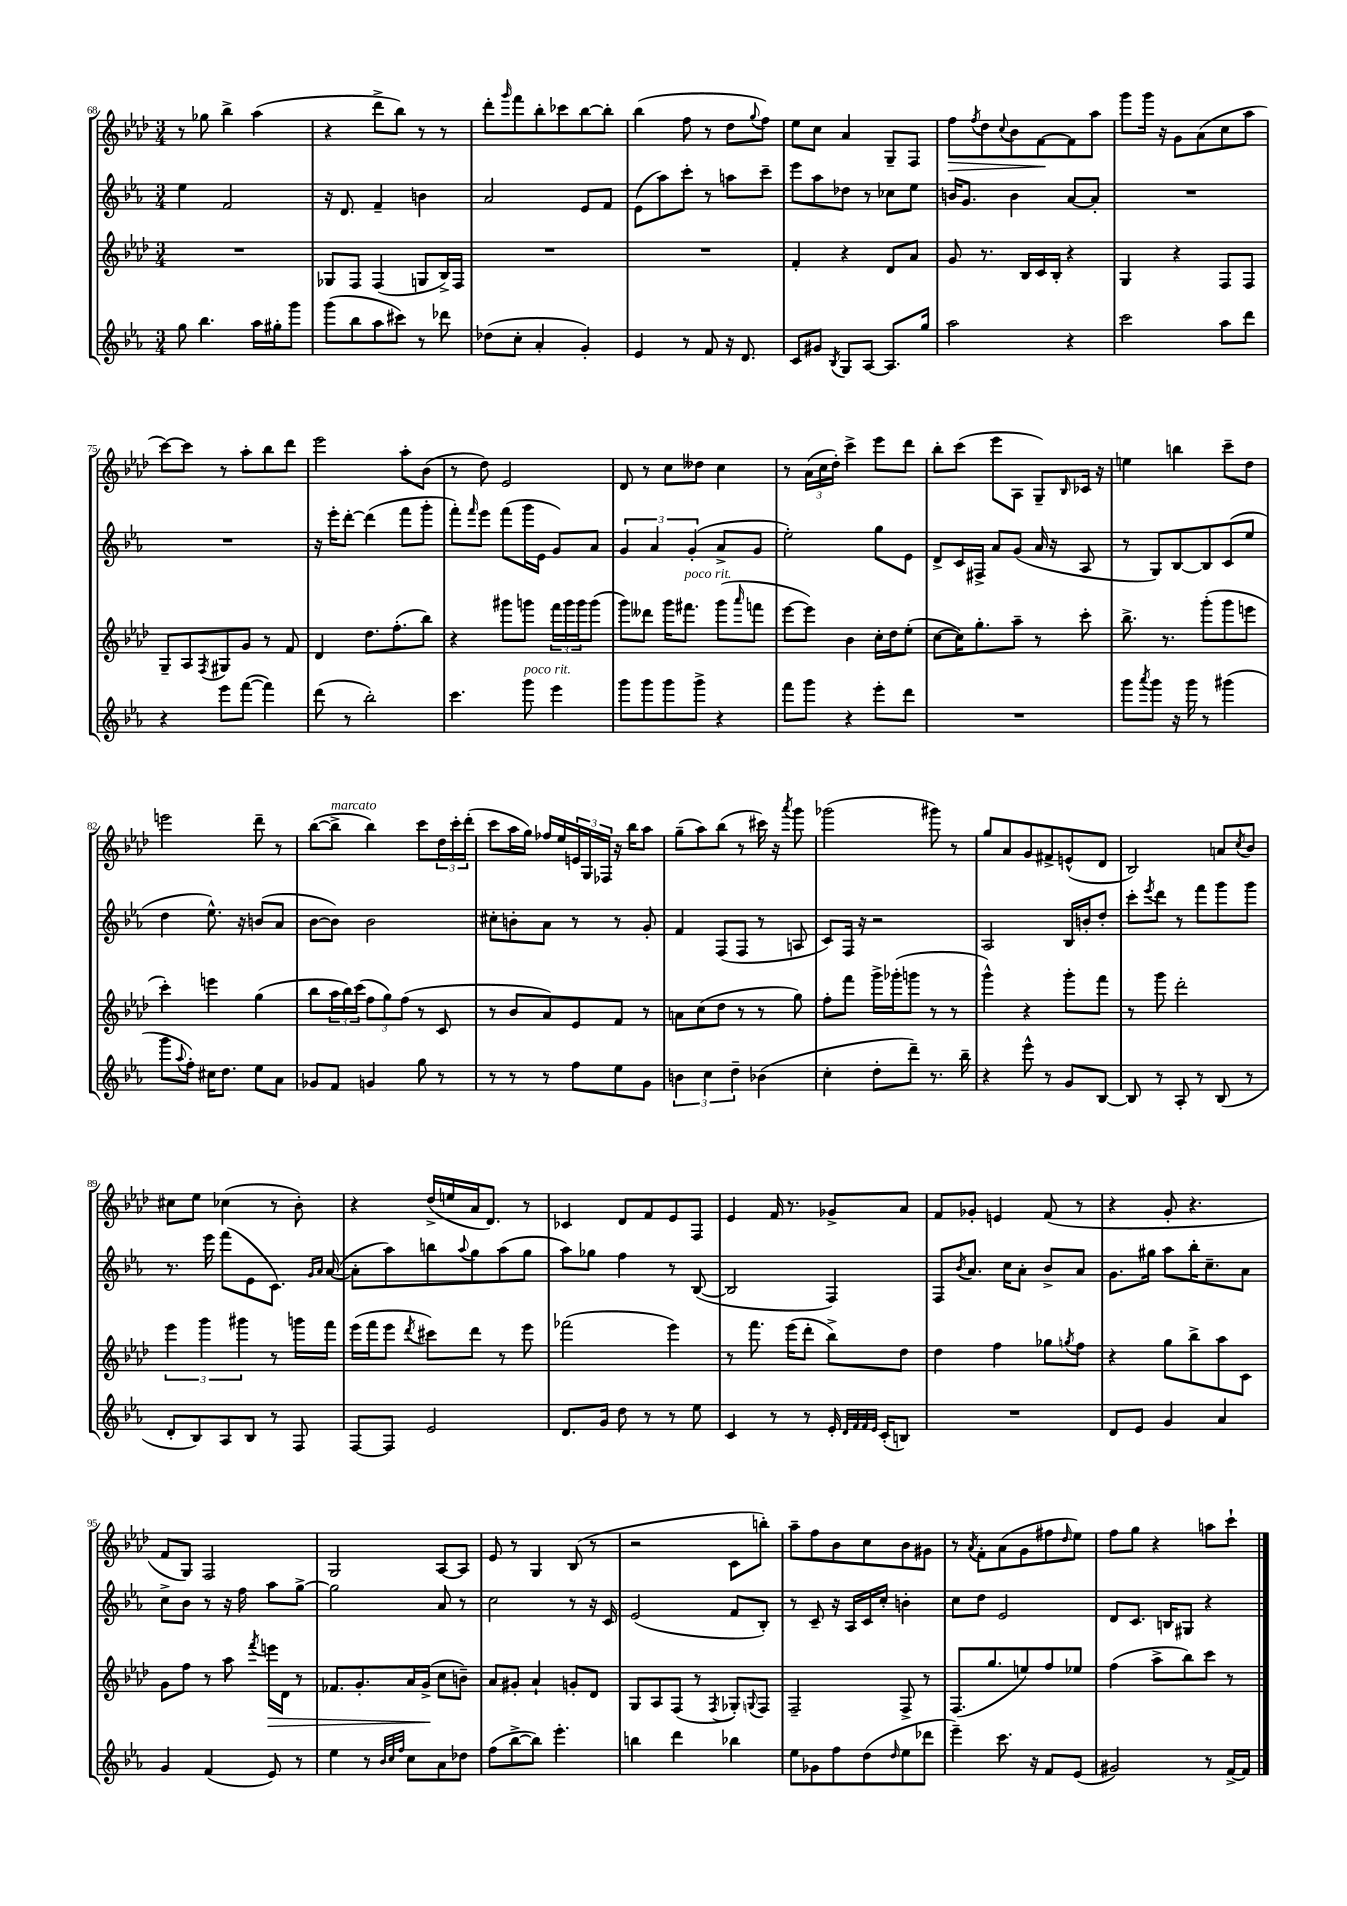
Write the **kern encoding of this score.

**kern	**kern	**dynam	**kern	**kern	**dynam
*part4	*part3	*part3	*part2	*part1	*part1
*staff4	*staff3	*staff3	*staff2	*staff1	*staff1
*clefG2	*clefG2	*	*clefG2	*clefG2	*
*k[b-e-a-]	*k[b-e-a-d-]	*	*k[b-e-a-]	*k[b-e-a-d-]	*
*M3/4	*M3/4	*	*M3/4	*M3/4	*
=68	=68	=68	=68	=68	=68
8gg\	2.r	.	4ee-\	8r	.
4.bb-\	.	.	.	8gg-X\	.
.	.	.	2f/	4bb-^\	.
16aa-\LL	.	.	.	(4aa-\	.
16gg#X'\J	.	.	.	.	.
8ggg\J	.	.	.	.	.
=69	=69	=69	=69	=69	=69
(8ggg\L	8G-X/L	.	16r	4r	.
.	.	.	8.d/	.	.
8bb-\	8F/J	.	.	.	.
8aa-\	(4F/	.	4f~/	8ddd-^\L	.
8ccc#X\J)	.	.	.	8bb-\J)	.
8r	8Gn/L	.	4bn\	8r	.
8ddd-X\	16B-^/L)	.	.	8r	.
.	16F/JJ	.	.	.	.
=70	=70	=70	=70	=70	=70
(8dd-X\L	2.r	.	2a-/	8ddd-'\L	.
.	.	.	.	16qqggg/	.
8cc'\J	.	.	.	8fff\	.
4a-'/	.	.	.	8bb-'\	.
.	.	.	.	8ccc-X\	.
4g'/)	.	.	8e-/L	[8bb-\	.
.	.	.	8f/J	8bb-'\J]	.
=71	=71	=71	=71	=71	=71
4e-/	2.r	.	(8e-\L	(4bb-\	.
.	.	.	8aa-\)	.	.
8r	.	.	8ccc'\J	8ff\	.
8f/	.	.	8r	8r	.
16r	.	.	8aan\L	8dd-\L	.
8.d/	.	.	.	.	.
.	.	.	.	8qqgg/	.
.	.	.	8ccc~\J	8ff\J)	.
=72	=72	=72	=72	=72	=72
8c/L	4f'/	.	8eee-\L	8ee-\L	.
8g#X/J	.	.	8aa-\	8cc\J	.
8qB-/	.	.	.	.	.
8G/L	4r	.	8dd-X\J	4a-/	.
[8A-/J	.	.	8r	.	.
8.A-/L]	8d-/L	.	8cc-X\L	8G~/L	.
.	8a-/J	.	8ee-\J	8F/J	.
16gg/Jk	.	.	.	.	.
=73	=73	=73	=73	=73	=73
!	!	!	!	!	!LO:HP:b
2aa-\	8g/	.	16bn/KL	8ff\L	>
.	.	.	8.g/J	.	.
.	.	.	.	8qff/	.
.	8.r	.	.	8dd-\	.
.	.	.	.	8qqcc/	.
.	.	.	4b\	8b-\	.
.	16B-/LL	.	.	.	.
.	16c/	.	.	[8f\	.
.	16B-'/JJ	.	.	.	.
4r	4r	.	[8a-/L	8f\]	]
.	.	.	8a-'/J]	8aa-\J	.
=74	=74	=74	=74	=74	=74
2ccc\	4G/	.	2.r	8ggg\L	.
.	.	.	.	16ggg\Jk	.
.	.	.	.	16r	.
.	4r	.	.	8g\L	.
.	.	.	.	(8a-\	.
8aa-\L	8F/L	.	.	8cc\	.
8ddd\J	8F/J	.	.	8aa-\J	.
!!LO:LB:g=z
=75	=75	=75	=75	=75	=75
4r	8G~/L	.	2.r	[8ccc\L)	.
.	8A-/	.	.	8ccc\J]	.
.	8qF/	.	.	.	.
8eee-\L	8G#X/	.	.	8r	.
([8fff\J	8g/J	.	.	8aa-'\L	.
4fff\])	8r	.	.	8bb-\	.
.	8f/	.	.	8ddd-\J	.
=76	=76	=76	=76	=76	=76
(8ddd\	4d-/	.	16r	2eee-\	.
.	.	.	16eee-'\KL	.	.
8r	.	.	[8ddd'\J	.	.
2bb-'\)	8.dd-\L	.	(4ddd\]	.	.
.	(8.ff'\	.	.	.	.
.	.	.	8fff\L	8aa-'\L	.
.	8bb-\J)	.	8ggg'\J	(8b-\J	.
=77	=77	=77	=77	=77	=77
4.ccc\	4r	.	8fff'\L)	8r	.
.	.	.	16qqfff/	.	.
.	.	.	8eee-\J	8dd-\)	.
.	8ggg#X\L	.	(8fff\L	2e-/	.
!LO:TX:a:i:t=poco rit.	!	!	!	!	!
8ggg\	8gggn\J	.	16ggg\L	.	.
.	.	.	16e-\JJ	.	.
4eee-\	24fff\LL	.	8g/L)	.	.
.	24ggg\	.	.	.	.
.	24ggg\J	.	.	.	.
.	(8ggg\J	.	8a-/J	.	.
=78	=78	=78	=78	=78	=78
8ggg\L	8ggg\L)	.	6g/	8d-/	.
8ggg\	8ddd--X\J	.	.	8r	.
.	.	.	6a-/	.	.
8ggg\	16ggg\KL	.	.	8cc\L	.
!	!LO:TX:a:i:t=poco rit.	!	!	!	!
.	8.fff#X\J	.	.	.	.
.	.	.	(6g'/	.	.
8ggg^\J	.	.	.	8dd--X\J	.
4r	(8ggg\L	.	8a-^/L	4cc\	.
.	16qqaaa-/	.	.	.	.
.	8fffn\J	.	8g/J	.	.
=79	=79	=79	=79	=79	=79
8fff\L	[8eee-\L	.	2ee-'\)	8r	.
8ggg\J	8eee-\J])	.	.	(24a-\LL	.
.	.	.	.	24cc\	.
.	.	.	.	24dd-'\JJ)	.
4r	4b-\	.	.	4ccc^\	.
8eee-'\L	16cc'\LL	.	8gg\L	8eee-\L	.
.	16dd-\J	.	.	.	.
8ddd\J	(8ee-'\J	.	8e-\J	8ddd-\J	.
=80	=80	=80	=80	=80	=80
2.r	[8cc\L	.	8d^/L	8bb-'\L	.
.	16cc\K])	.	16c/L	(8ccc\J	.
.	8.gg'\	.	16F#X^/JJ	.	.
.	.	.	8a-/L	8eee-\L	.
.	8aa-~\J	.	(8g/J	8A-\J	.
.	8r	.	16a-/	8G~/L)	.
.	.	.	16r	.	.
.	.	.	.	16qqB-/	.
.	8ccc'\	.	8A-/	16c-X/Jk	.
.	.	.	.	16r	.
=81	=81	=81	=81	=81	=81
8ggg\L	8.bb-^\	.	8r	4een\	.
8qaaa-/	.	.	.	.	.
8ggg\J	.	.	8G/L)	.	.
.	8.r	.	.	.	.
16r	.	.	[8B-/	4bbn\	.
16ggg\	.	.	.	.	.
8r	(8ggg'\L	.	8B-/]	.	.
(4ggg#X\	8ggg\	.	(8c/	8ccc~\L	.
.	8eeen\J	.	8ee-/J	8dd-\J	.
!!LO:LB:g=z
=82	=82	=82	=82	=82	=82
8ggg\L	4ccc'\)	.	4dd\	2eeen\	.
8qqaa-/	.	.	.	.	.
8ff'\J)	.	.	.	.	.
16cc#X\KL	4eeen\	.	8.ee-^^\)	.	.
8.dd\J	.	.	.	.	.
.	.	.	16r	.	.
8ee-\L	(4gg\	.	(8bn/L	8ddd-~\	.
8a-\J	.	.	8a-/J	8r	.
=83	=83	=83	=83	=83	=83
8g-X/L	8bb-\L	.	[8b-\L	([8bb-\L	.
!	!	!	!	!LO:TX:a:i:t=marcato	!
8f/J	24aa-\L	.	8b-\J])	8bb-^\J]	.
.	24bb-\)	.	.	.	.
.	(24ccc\JJ	.	.	.	.
4gn/	12ff\L	.	2b-\	4bb-\)	.
.	12gg\)	.	.	.	.
.	(12ff\J	.	.	.	.
8gg\	8r	.	.	8ccc\L	.
8r	8c/	.	.	24dd-\L	.
.	.	.	.	24ccc'\	.
.	.	.	.	(24ddd-'\JJ	.
=84	=84	=84	=84	=84	=84
8r	8r	.	8cc#X'\L	8ccc\L	.
8r	8b-/L	.	8bn'\	16aa-\L	.
.	.	.	.	16gg\JJ)	.
8r	8a-/)	.	8a-\J	16ff-X/LL	.
.	.	.	.	16ee-/	.
8ff\L	8e-/	.	8r	24en/	.
.	.	.	.	24G/	.
.	.	.	.	24F-X/JJ	.
8ee-\	8f/J	.	8r	16r	.
.	.	.	.	16bb-\KL	.
8g\J	8r	.	8g'/	8aa-\J	.
=85	=85	=85	=85	=85	=85
6bn\	8an\L	.	4f/	(8gg~\L	.
.	(8cc\	.	.	8aa-\)	.
6cc\	.	.	.	.	.
.	8dd-\J	.	(8F/L	(8bb-\J	.
6dd~\	.	.	.	.	.
.	8r	.	8F/J	8r	.
(4b-X\	8r	.	8r	16ccc#X\)	.
.	.	.	.	16r	.
.	.	.	.	8qaaa-/	.
.	8gg\)	.	8An/	8ggg\	.
=86	=86	=86	=86	=86	=86
4cc'\	8ff'\L	.	8c/L)	(2ggg-X\	.
.	8fff\J	.	16F/Jk	.	.
.	.	.	16r	.	.
8dd'\L	16ggg^\LL	.	2r	.	.
.	(16ggg-X'\J	.	.	.	.
8ddd~\J)	8gggn\J	.	.	.	.
8.r	8r	.	.	8ggg#X\)	.
.	8r	.	.	8r	.
16bb-~\	.	.	.	.	.
=87	=87	=87	=87	=87	=87
4r	4ggg^^\)	.	2A-/	8gg/L	.
.	.	.	.	8a-/	.
8eee-^^\	4r	.	.	8g/	.
8r	.	.	.	8f#X^/	.
8g/L	8ggg'\L	.	16B-/LL	(8en^^/	.
.	.	.	16bn'/J	.	.
[8B-/J	8fff\J	.	8dd'/J	8d-/J	.
=88	=88	=88	=88	=88	=88
8B-/]	8r	.	8ccc'\L	2B-/)	.
.	.	.	8qeee-/	.	.
8r	8ggg\	.	8ddd\J	.	.
8A-'/	2ddd-'\	.	8r	.	.
8r	.	.	8fff\L	.	.
(8B-/	.	.	8ggg\	8an/L	.
.	.	.	.	8qcc/	.
8r	.	.	8ggg\J	8b-/J	.
!!LO:LB:g=z
=89	=89	=89	=89	=89	=89
8d'/L	6eee-\	.	8.r	8cc#X\L	.
8B-/)	.	.	.	8ee-\J	.
.	6ggg\	.	.	.	.
.	.	.	16eee-\	.	.
8A-/	.	.	(8fff\L	(4cc-X\	.
.	6ggg#X\	.	.	.	.
8B-/J	.	.	8e-\	.	.
8r	8r	.	8.c\J)	8r	.
8F/	16gggn\LL	.	.	8b-'\)	.
.	.	.	16qqg/LL	.	.
.	.	.	16qqa-/JJ	.	.
.	16fff\JJ	.	([16a-/	.	.
=90	=90	=90	=90	=90	=90
[8F/L	(16eee-\LL	.	8a-'\L]	4r	.
.	16fff\J	.	.	.	.
8F/J]	8eee-\J	.	8aa-\)	.	.
.	8qddd-/	.	.	.	.
2e-/	8ccc#X\L)	.	8bbn\	(16dd-^/LL	.
.	.	.	.	16een/	.
.	.	.	8qqaa-/	.	.
.	8ddd-\J	.	8gg\	16a-/J	.
.	.	.	.	8.d-/J)	.
.	8r	.	(8aa-\	.	.
.	8eee-\	.	8gg\J	8r	.
=91	=91	=91	=91	=91	=91
8.d/L	(2fff-X\	.	8aa-\L)	4c-X/	.
.	.	.	8gg-X\J	.	.
16g/Jk	.	.	.	.	.
8dd\	.	.	4ff\	8d-/L	.
8r	.	.	.	8f/	.
8r	4eee-\)	.	8r	8e-/	.
8ee-\	.	.	([8B-/	8F/J	.
=92	=92	=92	=92	=92	=92
4c/	8r	.	2B-/]	4e-/	.
.	8.fff\	.	.	.	.
8r	.	.	.	16f/	.
.	(16eee-\KL	.	.	8.r	.
8r	8ddd-'\J	.	.	.	.
16e-'/	8bb-^\L)	.	4F/)	8g-X^/L	.
32qqd/LLL	.	.	.	.	.
32qqf/	.	.	.	.	.
32qqf/	.	.	.	.	.
32qqe-/JJJ	.	.	.	.	.
(16c'/KL	.	.	.	.	.
8Bn/J)	8dd-\J	.	.	8a-/J	.
=93	=93	=93	=93	=93	=93
2.r	4dd-\	.	8F/L	8f/L	.
.	.	.	8qb-/	.	.
.	.	.	8.a-/J	8g-X'/J	.
.	4ff\	.	.	4en/	.
.	.	.	16cc\KL	.	.
.	.	.	8a-'\J	.	.
.	8gg-X\L	.	8b-^/L	(8f/	.
.	8qggn/	.	.	.	.
.	8ff\J	.	8a-/J	8r	.
=94	=94	=94	=94	=94	=94
8d/L	4r	.	8.g\L	4r	.
8e-/J	.	.	.	.	.
.	.	.	16gg#X\Jk	.	.
4g/	8gg\L	.	8aa-\L	8g'/	.
.	8bb-^\	.	16bb-'\K	4.r	.
.	.	.	8.cc~\	.	.
4a-/	8aa-\	.	.	.	.
.	8c\J	.	8a-\J	.	.
!!LO:LB:g=z
=95	=95	=95	=95	=95	=95
4g/	8g\L	.	8cc^\L	8f/L	.
.	8ff\J	.	8b-\J	8G/J)	.
(4f/	8r	.	8r	2F/	.
.	8aa-\	.	16r	.	.
.	.	.	16ff\	.	.
.	8qfff/	.	.	.	.
!	!	!LO:HP:b	!	!	!
8e-/)	16eeen\LL	>	8aa-\L	.	.
.	16d-\JJ	.	.	.	.
8r	8r	.	[8gg^\J	.	.
=96	=96	=96	=96	=96	=96
4ee-\	8.f-X/L	.	2gg\]	2G/	.
.	8.g'/	.	.	.	.
8r	.	.	.	.	.
32qqb-/LLL	.	.	.	.	.
32qqcc/	.	.	.	.	.
32qqff/JJJ	.	.	.	.	.
8cc\L	16a-/L	.	.	.	.
.	(16g^/JJ	.	.	.	.
8a-\	8cc\L	]	8a-/	[8A-/L	.
8dd-X\J	8bn~\J)	.	8r	8A-/J]	.
=97	=97	=97	=97	=97	=97
(8ff\L	8a-/L	.	2cc\	8e-/	.
[8bb-^\	8g#X'/J	.	.	8r	.
8bb-\J])	4a-`/	.	.	4G/	.
4.eee-'\	.	.	.	.	.
.	8gn'/L	.	8r	(8B-/	.
.	8d-/J	.	16r	8r	.
.	.	.	16c/	.	.
=98	=98	=98	=98	=98	=98
4bbn\	8G/L	.	(2e-/	2r	.
.	8A-/	.	.	.	.
4ddd\	(8F/J	.	.	.	.
.	8r	.	.	.	.
.	8qF/	.	.	.	.
4bb-X\	8G-X'/L)	.	8f/L	8c\L	.
.	8qqGn/	.	.	.	.
.	8F/J	.	8B-'/J)	8bbn'\J)	.
=99	=99	=99	=99	=99	=99
8ee-\L	2F~/	.	8r	8aa-~\L	.
8g-X\	.	.	8c~/	8ff\	.
8ff\	.	.	16r	8b-\	.
.	.	.	16A-/LL	.	.
(8dd\	.	.	16c/	8cc\	.
.	.	.	16cc'/JJ	.	.
16qqdd/	.	.	.	.	.
8ee-\	8F^/	.	4bn'\	8b-\	.
8ddd-X\J	8r	.	.	8g#X\J	.
=100	=100	=100	=100	=100	=100
4eee-~\)	(8.F/L	.	8cc\L	8r	.
.	.	.	.	8qa-/	.
.	.	.	8dd\J	8f'\L	.
.	8.gg/	.	.	.	.
8.ccc\	.	.	2e-/	(8a-\	.
.	8een/)	.	.	8g\	.
16r	.	.	.	.	.
8f/L	8ff/	.	.	8ff#X\	.
.	.	.	.	16qqdd-/	.
(8e-/J	8ee-X/J	.	.	8ee-\J)	.
=101	=101	=101	=101	=101	=101
2g#X/)	(4ff\	.	8d/L	8ff\L	.
.	.	.	8.c/J	8gg\J	.
.	8aa-^\L	.	.	4r	.
.	.	.	16Bn/KL	.	.
.	8bb-\)	.	8G#X/J	.	.
8r	8ccc\J	.	4r	8aan\L	.
[16f^/LL	8r	.	.	8ccc`\J	.
16f/JJ]	.	.	.	.	.
==	==	==	==	==	==
*-	*-	*-	*-	*-	*-
